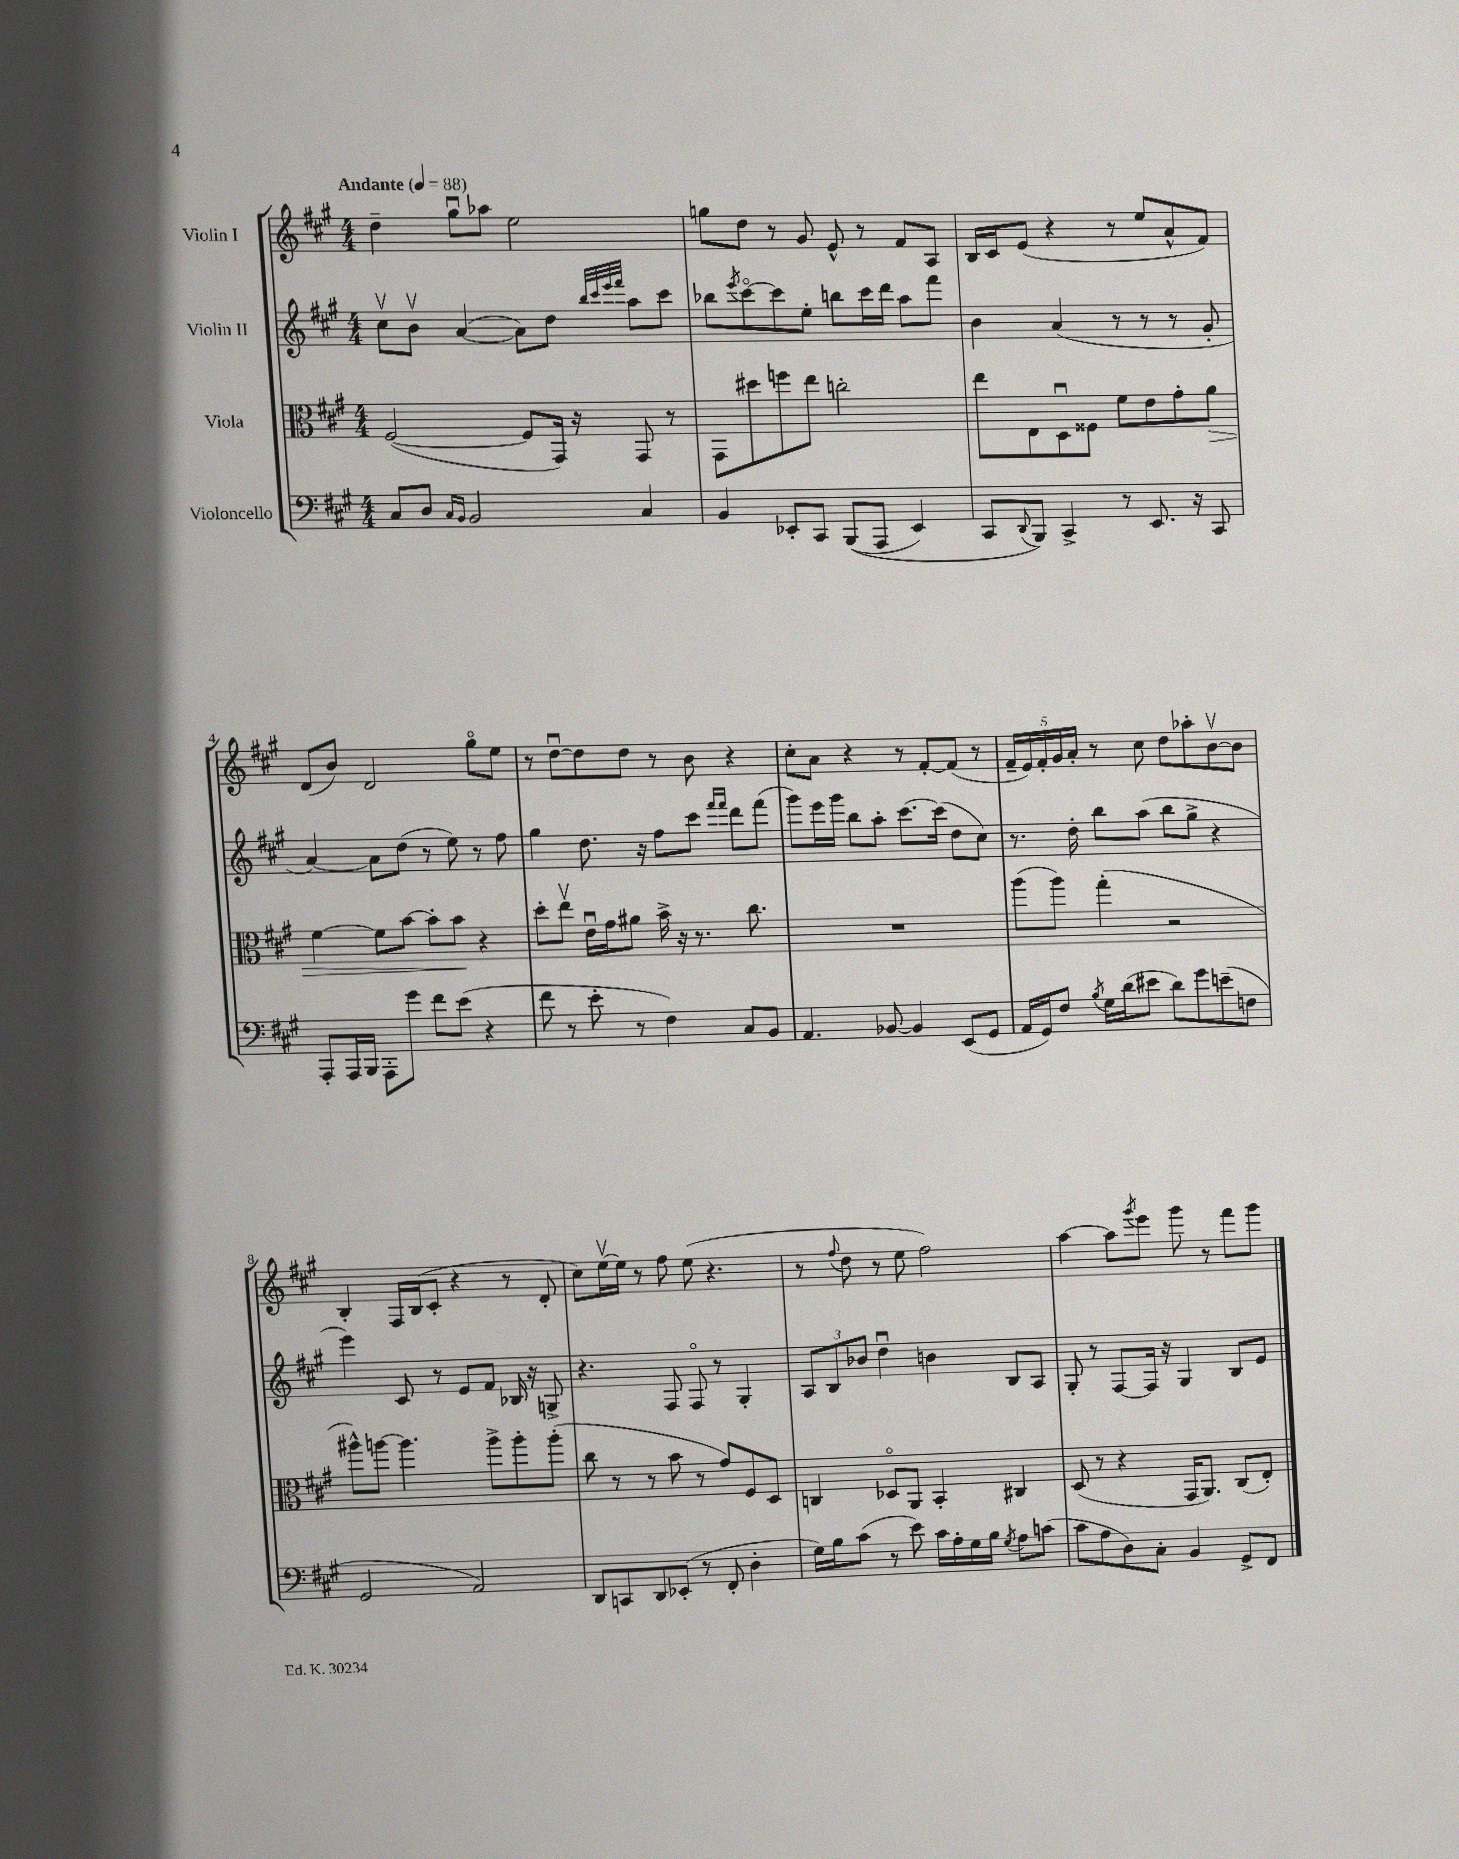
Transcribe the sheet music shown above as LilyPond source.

<<
\new StaffGroup <<
\new Staff = "s0" \with { instrumentName = "Violin I" } {
    \clef treble \key a \major \numericTimeSignature \time 4/4 \tempo "Andante" 4 = 88
    d''4-- gis''8\downbow aes''8 e''2 |
    g''8 d''8 r8 gis'8 e'8-^ r8 fis'8 a8 |
    b16 cis'16 e'8( r4 r8 e''8 a'8-^ fis'8) |
    d'8( b'8) d'2 gis''8\flageolet e''8 |
    r8 d''8~\downbow d''8 d''8 r8 b'8 r4 |
    cis''8-. a'8 r4 r8 fis'8~-. fis'8( r8 |
    \tuplet 5/4 { fis'16-- e'16) fis'16-. gis'16 a'16-. } r8 cis''8 d''8 aes''8-. b'8~\upbow b'8 |
    b4-. fis16 b16( cis'8-. r4 r8 d'8-. |
    cis''8) e''16~\upbow e''16 r8 fis''8 e''8( r4. |
    r8 \appoggiatura { fis''8 } d''8 r8 e''8 fis''2) |
    a''4~ a''8 \acciaccatura { gis'''8 } e'''8 gis'''8 r8 fis'''8 gis'''8 \bar "|." |
}
\new Staff = "s1" \with { instrumentName = "Violin II" } {
    \clef treble \key a \major \numericTimeSignature \time 4/4
    cis''8\upbow b'8\upbow a'4~( a'8) d''8 \grace { b''32 cis'''32 e'''32 fis'''32 } a''8 cis'''8 |
    bes''8 \acciaccatura { e'''8 } cis'''8~\flageolet cis'''8 e''8-. b''8 cis'''16 d'''16 a''8 fis'''8 |
    b'4 a'4( r8 r8 r8 gis'8-. |
    a'4~) a'8 d''8( r8 e''8) r8 fis''8 |
    gis''4 d''8. r16 fis''8 cis'''8 \grace { fis'''16 fis'''16 } d'''8 fis'''8( |
    gis'''8) e'''16 gis'''16 b''8 a''8-. cis'''8.~ cis'''16( d''8 cis''8) |
    r8. d''16-. b''8 a''8( b''8 gis''8-> r4 |
    e'''4) cis'8 r8 e'8 fis'8 bes16 r16 g8-> |
    r4. fis8 fis8\flageolet r8 gis4-. |
    \tuplet 3/2 { a8 b8 bes'8 } d''4\downbow b'4 b8 a8 |
    gis8-. r8 fis8~ fis16 r16 gis4 b8 e'8 \bar "|." |
}
\new Staff = "s2" \with { instrumentName = "Viola" } {
    \clef alto \key a \major \numericTimeSignature \time 4/4
    fis2~( fis8 gis,16) r16 gis,8 r8 |
    gis,8 dis''8 f''8 e''8 c''2-. |
    e''8 e8 d8\downbow fisis8 fis'8 e'8 gis'8-. a'8\> |
    fis'4~ fis'8 b'8~ b'8-. b'8\! r4 |
    d''8-. e''8\upbow e'16\downbow gis'16 ais'8 b'16-> r16 r8. cis''8. |
    R1 |
    a''8( a''8) gis''4-.( r2 |
    ais''8-^) a''8~ a''4. a''8-> a''8-. a''8-.( |
    cis''8 r8 r8 b'8 r8 gis'8) fis8 d8 |
    c4 des8\flageolet a,8 b,4-. cis4 |
    d8( r8 r4 gis,16 a,8.) cis8( e8-.) \bar "|." |
}
\new Staff = "s3" \with { instrumentName = "Violoncello" } {
    \clef bass \key a \major \numericTimeSignature \time 4/4
    cis8 d8 \grace { cis16 b,16 } b,2 cis4 |
    b,4 ees,8-. cis,8 b,,8(\( a,,8 ees,4) |
    cis,8 \appoggiatura { d,8 } b,,8\) cis,4-> r8 e,8. r16 cis,8 |
    a,,8-. a,,16 b,,16 a,,8-. gis'8 fis'8 e'8( r4 |
    fis'8 r8 e'8-. r8 fis4) cis8 b,8 |
    a,4. bes,8~ bes,4 e,8( gis,8 |
    a,16 gis,16) fis8 \acciaccatura { b8 } gis16 d'16( eis'8 d'8) gis'8 e'8--( f8 |
    gis,2 a,2) |
    d,8 c,8 d,8 ees,8-.( r8 fis,8-. d4-. |
    gis16) b16 cis'8( r8 e'8) cis'16 a16-. gis16 b16 \acciaccatura { gis8 } a8 c'8( |
    cis'8 a8 d8) cis8-. b,4 gis,8-> fis,8 \bar "|." |
}
>>
>>
